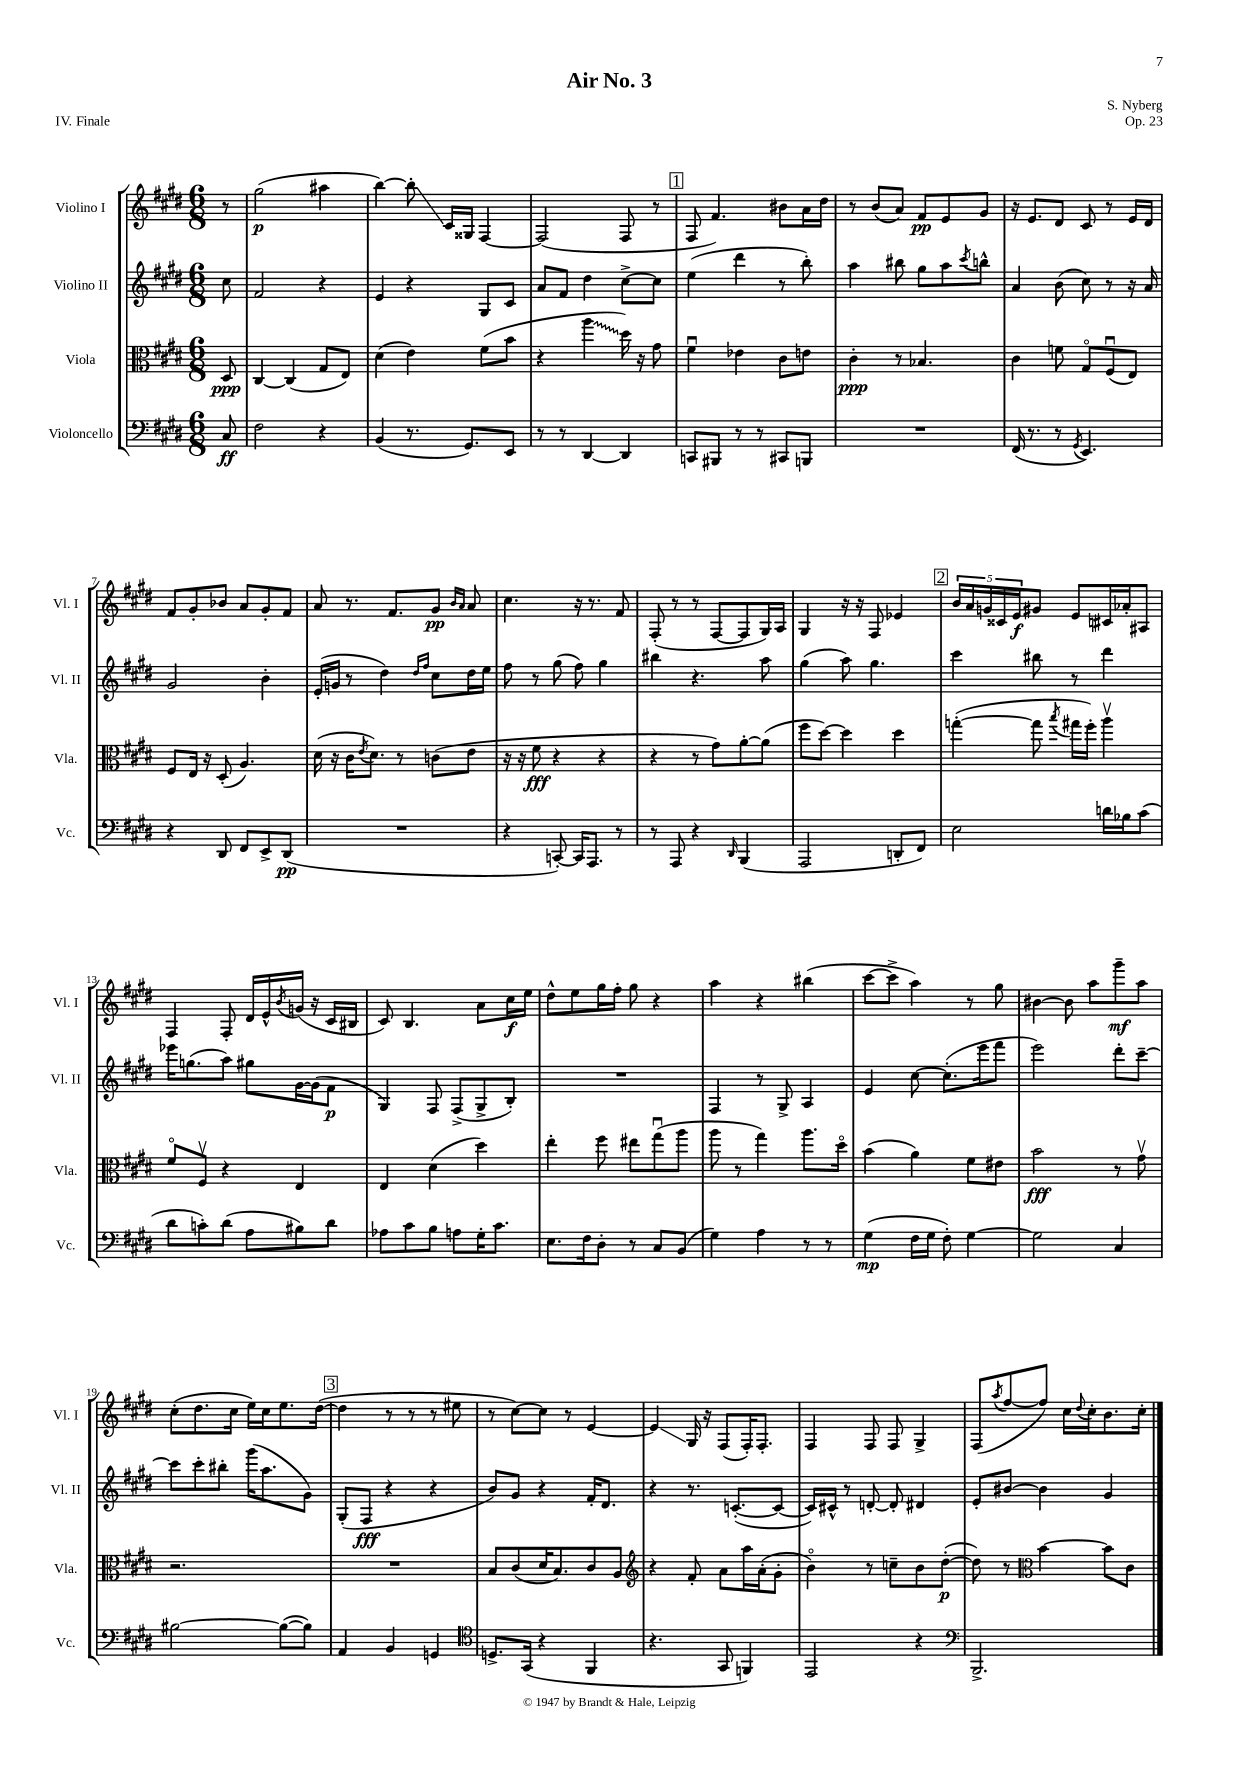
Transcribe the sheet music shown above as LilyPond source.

\header { title = "Air No. 3" composer = "S. Nyberg" opus = "Op. 23" piece = "IV. Finale" }
<<
\new StaffGroup <<
\new Staff = "s0" \with { instrumentName = "Violino I" shortInstrumentName = "Vl. I" } {
    \clef treble \key e \major \numericTimeSignature \time 6/8 \partial 8
    r8 |
    gis''2\p( ais''4 |
    b''4~) b''8-.\glissando cis'16 gisis16 fis4~ |
    fis2( fis8 r8 |
    \mark \markup { \box "1" } fis8 fis'4.) bis'8 a'16 dis''16 |
    r8 b'8( a'8) fis'8\pp e'8 gis'8 |
    r16 e'8. dis'8 cis'8 r8 e'16 dis'16 |
    fis'8 gis'8-. bes'8 a'8 gis'8-. fis'8 |
    a'8 r8. fis'8. gis'8\pp \grace { b'16 a'16 } a'8 |
    cis''4. r16 r8. fis'8 |
    fis8-.( r8 r8 fis8~ fis8 gis16) a16 |
    gis4 r16 r16 fis8 ees'4 |
    \mark \markup { \box "2" } \tuplet 5/4 { b'16 a'16 g'16 cisis'16 e'16\f } gis'8 e'8 cis'16 aes'16-. ais8 |
    fis4 fis8-. dis'16 e'16-^ \acciaccatura { b'8 } g'16( r16 cis'16 bis16 |
    cis'8) b4. a'8 cis''16\f e''16 |
    dis''8-^ e''8 gis''16 fis''16-. gis''8 r4 |
    a''4 r4 bis''4( |
    cis'''8~ cis'''8-> a''4) r8 gis''8 |
    bis'4~ bis'8 a''8 gis'''8--\mf a''8 |
    cis''8-.( dis''8. cis''16 e''16) cis''16 e''8. dis''16~( |
    \mark \markup { \box "3" } dis''4 r8 r8 r8 eis''8 |
    r8 cis''8~) cis''8 r8 e'4~ |
    e'4\glissando gis16 r16 fis8( fis16-.) fis8.-. |
    fis4 fis8 fis8 gis4-> |
    fis8( \acciaccatura { a''8 } fis''8~ fis''8) cis''16 \appoggiatura { dis''8 } cis''16-. b'8. cis''16-. \bar "|." |
}
\new Staff = "s1" \with { instrumentName = "Violino II" shortInstrumentName = "Vl. II" } {
    \clef treble \key e \major \numericTimeSignature \time 6/8 \partial 8
    cis''8 |
    fis'2 r4 |
    e'4 r4 gis8 cis'8 |
    a'8 fis'8 dis''4 cis''8~-> cis''8 |
    \mark \markup { \box "1" } e''4( dis'''4 r8 b''8-.) |
    a''4 bis''8 gis''8 a''8 \acciaccatura { cis'''8 } b''8-^ |
    a'4 b'8( cis''8) r8 r16 a'16 |
    gis'2 b'4-. |
    e'16-.( g'16 r8 dis''4) \grace { dis''16 fis''16 } cis''8 dis''16 e''16 |
    fis''8 r8 gis''8( fis''8) gis''4 |
    bis''4 r4. a''8 |
    gis''4( a''8) gis''4. |
    \mark \markup { \box "2" } cis'''4 bis''8 r8 dis'''4 |
    ees'''16 g''8.( a''8) gis''8 gis'16~ gis'16( fis'8\p |
    gis4) fis8 fis8->( gis8-> b8-.) |
    R2. |
    fis4 r8 gis8-> a4 |
    e'4 cis''8~ cis''8.-.( e'''16 fis'''8 |
    e'''2) dis'''8-. cis'''8~-- |
    cis'''8 cis'''8-. bis''8-. gis'''16( a''8. gis'8) |
    \mark \markup { \box "3" } gis8-.( fis8\fff r4 r4 |
    b'8) gis'8 r4 fis'16-. dis'8. |
    r4 r8. c'8.~-.( c'8~ |
    c'16) cis'16-^ r8 d'8~-. d'8-. dis'4 |
    e'8-. bis'8~ bis'4 gis'4 \bar "|." |
}
\new Staff = "s2" \with { instrumentName = "Viola" shortInstrumentName = "Vla." } {
    \clef alto \key e \major \numericTimeSignature \time 6/8 \partial 8
    dis8\ppp |
    cis4~ cis4( gis8 e8) |
    dis'4( e'4) fis'8( b'8 |
    r4 \once \override Glissando.style = #'zigzag a''4\glissando dis''16) r16 gis'8 |
    \mark \markup { \box "1" } fis'4\downbow ees'4 cis'8 e'8 |
    cis'4-.\ppp r8 bes4. |
    cis'4 f'8 gis8\flageolet fis8\downbow( e8) |
    fis8 e16 r16 dis8-.( a4.) |
    dis'16( r16 cis'16 \acciaccatura { e'8 } dis'8.) r8 c'8( e'8 |
    r16 r16 fis'8\fff r4 r4 |
    r4 r8 gis'8) a'8~-. a'8( |
    fis''8 dis''8~) dis''4 dis''4 |
    \mark \markup { \box "2" } g''4~-.( g''8 \acciaccatura { b''8 } gis''16 fis''16-.) a''4\upbow |
    fis'8\flageolet fis8\upbow r4 e4 |
    e4 dis'4( dis''4) |
    e''4-. fis''8 eis''8 gis''8\downbow( a''8 |
    a''8 r8 gis''4) a''8. dis''16\flageolet |
    b'4( a'4) fis'8 eis'8 |
    b'2\fff r8 gis'8\upbow |
    r2. |
    \mark \markup { \box "3" } R2. |
    b8 cis'8( dis'16 b8.) cis'8 a8 |
    \clef treble r4 fis'8-. a'8 a''16 a'16-.( gis'8-. |
    b'4\flageolet) r8 c''8-- b'8 dis''8~-.\p( |
    dis''8) r8 \clef alto b'4~ b'8 cis'8 \bar "|." |
}
\new Staff = "s3" \with { instrumentName = "Violoncello" shortInstrumentName = "Vc." } {
    \clef bass \key e \major \numericTimeSignature \time 6/8 \partial 8
    cis8\ff |
    fis2 r4 |
    b,4( r8. gis,8.) e,8 |
    r8 r8 dis,4~ dis,4 |
    \mark \markup { \box "1" } c,8 bis,,8 r8 r8 cis,8 b,,8 |
    R2. |
    fis,16( r8. r8 \acciaccatura { gis,8 } e,4.) |
    r4 dis,8 fis,8 e,8-> dis,8\pp( |
    R2. |
    r4 c,8~-.) c,16 a,,8. r8 |
    r8 a,,8 r4 \grace { dis,16 } b,,4( |
    a,,2 d,8-. fis,8) |
    \mark \markup { \box "2" } e2 d'16 bes16 cis'8( |
    dis'8 c'8-.) dis'8( a8 bis8) dis'8 |
    aes8 cis'8 b8 a8 gis16-. cis'8. |
    e8. fis16 dis8-. r8 cis8 b,8( |
    gis4) a4 r8 r8 |
    gis4\mp( fis16 gis16 fis8-.) gis4~ |
    gis2 cis4 |
    bis2~ bis8~( bis8) |
    \mark \markup { \box "3" } a,4 b,4 g,4 |
    \clef tenor d8.-> gis,16( r4 fis,4 |
    r4. gis,8 f,4) |
    e,2 r4 |
    \clef bass b,,2.-> \bar "|." |
}
>>
>>
